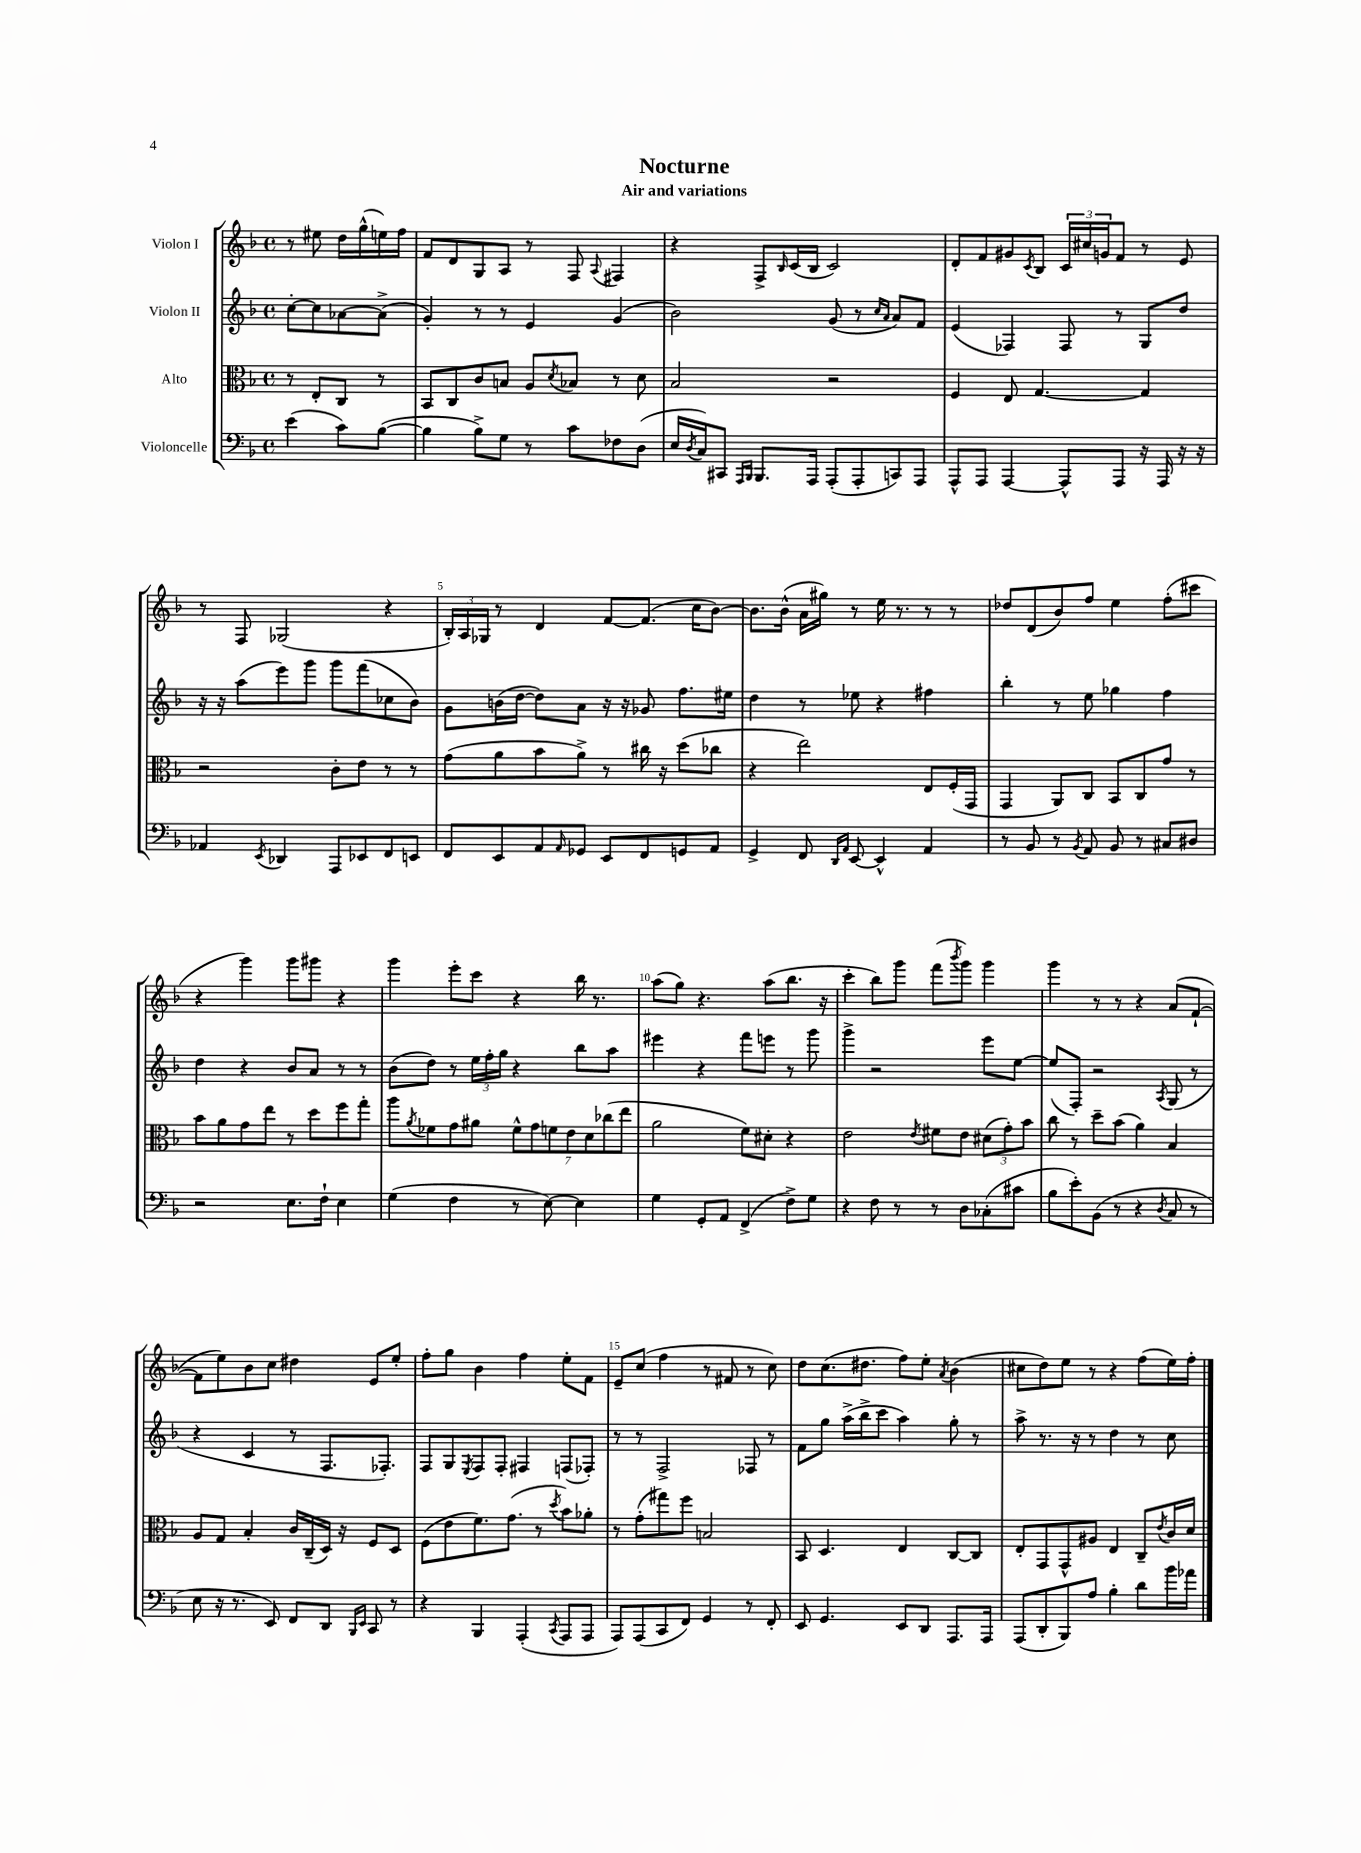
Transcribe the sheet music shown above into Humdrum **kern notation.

**kern	**kern	**kern	**kern
*staff4	*staff3	*staff2	*staff1
*clefF4	*clefC3	*clefG2	*clefG2
*k[b-]	*k[b-]	*k[b-]	*k[b-]
*M4/4	*M4/4	*M4/4	*M4/4
*met(c)	*met(c)	*met(c)	*met(c)
(4e	8r	[8cc'	8r
.	8E'	8cc]	8ee#
8c)	8C	[8a-	16dd
.	.	.	(16gg^^
([8B-	8r	(8a-^]	16ee)
.	.	.	16ff
=	=	=	=
4B-]	8BB-	4g')	8f
.	8C	.	8d
8B-^)	8c	8r	8G
8G	8B	8r	8A
8r	8A	4e	8r
.	8qd	.	.
8c	8B-	.	8F
.	.	.	8qqA
8F-	8r	(4g	4F#
(8D	8d	.	.
=	=	=	=
16E	2B-	2b-)	4r
8qD	.	.	.
16C)	.	.	.
8CC#	.	.	.
16qqAAA	.	.	.
16qqBBB-	.	.	.
8.BBB-	.	.	8F^
.	.	.	16qqB-
.	.	.	(16c
16AAA	.	.	16B-
(8AAA'	2r	(8g	2c)
8AAA'	.	8r	.
.	.	16qqcc	.
.	.	16qqa	.
8CC)	.	8a)	.
8AAA	.	8f	.
=	=	=	=
8AAA^^	4F	(4e	8d'
8AAA	.	.	8f
[4AAA	8E	4F-)	8g#
.	.	.	8qc
.	[4.G	.	8B-
8AAA^^]	.	8F-	24c
.	.	.	24cc#
.	.	.	24g
8AAA	.	8r	8f
16r	4G]	8G	8r
16AAA	.	.	.
16r	.	8dd	8e
16r	.	.	.
=	=	=	=
4AA-	2r	16r	8r
.	.	16r	.
.	.	(8aa	8F
8qEE	.	.	.
4DD-	.	8eee)	(2G-
.	.	8ggg	.
8AAA	8c'	8ggg	.
8EE-	8e	(8fff	.
8FF	8r	8cc-	4r
8EE	8r	8b-)	.
=	=	=	=
8FF	(8g	8g	24B-')
.	.	.	24A
.	.	.	24G-
8EE	8a	(16b	8r
.	.	[16dd	.
8AA	8b-	8dd])	4d
16qqAA	.	.	.
8GG-	8a^)	8a	.
8EE	8r	16r	[8f
.	.	16r	.
8FF	16cc#	8g-	(8.f]
.	16r	.	.
8GG	(8dd	8.ff	.
.	.	.	16cc
8AA	8cc-	.	[8b-)
.	.	16ee#	.
=	=	=	=
4GG^	4r	4dd	8.b-]
.	.	.	(16b-^^
8FF	2ee)	8r	16a
.	.	.	16gg#)
16qqDD	.	.	.
16qqAA	.	.	.
[8EE	.	8ee-	8r
4EE^^]	.	4r	16ee
.	.	.	8.r
4AA	8E	4ff#	8r
.	(16F'	.	8r
.	16GG	.	.
=	=	=	=
8r	4GG	4bb-'	8dd-
8BB-	.	.	(8d
8r	8AA)	8r	8b-)
8qBB-	.	.	.
8AA	8C	8ee	8ff
8BB-	8BB-	4gg-	4ee
8r	8C	.	.
8C#	8g	4ff	(8ff'
8D#	8r	.	8ccc#
=	=	=	=
2r	8b-	4dd	4r
.	8a	.	.
.	8g	4r	4ggg)
.	8ee	.	.
8.E	8r	8b-	8ggg
.	8dd	8a	8ggg#
16F`	.	.	.
4E	8ff	8r	4r
.	8gg'	8r	.
=	=	=	=
(4G	8aa	(8b-	4ggg
.	8qa	.	.
.	8f-	8dd)	.
4F	8g	8r	8eee'
.	8a#	24ee	8ccc
.	.	24ff'	.
.	.	24gg	.
8r	14f-^^	4r	4r
.	14g	.	.
[8E)	.	.	.
.	14f	.	.
.	14e	.	.
4E]	.	8bb-	16bb-
.	14d	.	.
.	.	.	8.r
.	(14cc-	.	.
.	.	8aa	.
.	14ee	.	.
=	=	=	=
4G	2a	4eee#	(8aa
.	.	.	8gg)
8GG'	.	4r	4.r
8AA	.	.	.
(4FF^	8f)	8fff	.
.	8d#'	8eee	(8aa
8F^)	4r	8r	8.bb-
8G	.	8ggg	.
.	.	.	16r
=	=	=	=
4r	2e	4ggg^	4ccc'
8F	.	2r	8bb-)
8r	.	.	8ggg
.	8qe	.	.
8r	8f#	.	(8fff
.	.	.	8qbbb-
8D	8e	.	8ggg)
(8C-'	(12d#	8eee	4ggg
.	12g')	.	.
8c#	.	[8ee	.
.	12b-	.	.
=	=	=	=
8B-	8cc	(8ee]	4ggg
8e')	8r	8F')	.
(8BB-	8dd~	2r	8r
8r	(8b-	.	8r
4r	4a)	.	4r
8qD	.	8qA	.
8C	4B-	(8G	(8a
8r	.	8r	[8f`
=	=	=	=
8E	8A	4r	8f]
16r	8G	.	8ee)
8.r	.	.	.
.	4B-'	4c	8b-
8EE)	.	.	8cc
8FF	16c	8r	4dd#
.	(16C~	.	.
8DD	16D)	8.F	.
.	16r	.	.
16qqBBB-	.	.	.
16qqEE	.	.	.
8CC	8F	.	8e
.	.	8.F-')	.
8r	8D	.	8ee'
=	=	=	=
4r	(8F	8F	8ff'
.	8e	8G	8gg
.	.	8qE	.
4BBB-	8.f)	8F	4b-
.	.	8F'	.
.	(8.g	.	.
(4AAA'	.	4F#	4ff
.	8r	.	.
8qCC	8qdd	.	.
8AAA	8b-)	(8F	8ee'
8AAA	8a-'	8F-')	8f
=	=	=	=
8AAA)	8r	8r	8e~
(8AAA	(8g'	8r	(8cc
8CC	8gg#)	2F^	4ff
8FF)	8ff	.	.
4GG	2B	.	8r
.	.	.	8f#
8r	.	8F-	8r
8FF'	.	8r	8cc)
=	=	=	=
8EE	8BB-	8f	8dd
4.GG	4.D	8gg	(8.cc
.	.	(16aa^	.
.	.	16bb-^	8.dd#
.	.	8ccc	.
8EE	4E	4aa)	8ff)
8DD	.	.	8ee'
.	.	.	8qa
8.AAA	[8C	8gg'	(4b-
.	8C]	8r	.
16AAA	.	.	.
=	=	=	=
(8AAA	8E'	8aa^	8cc#
8DD'	8GG	8.r	8dd)
8BBB-)	8GG^^	.	8ee
.	.	16r	.
8A	8A#	8r	8r
4B-'	4E	4dd	4r
8d	8C~	8r	(8ff
.	8qe	.	.
16b-	16c	8cc	16ee)
16a-	16d	.	16ff'
==	==	==	==
*-	*-	*-	*-
